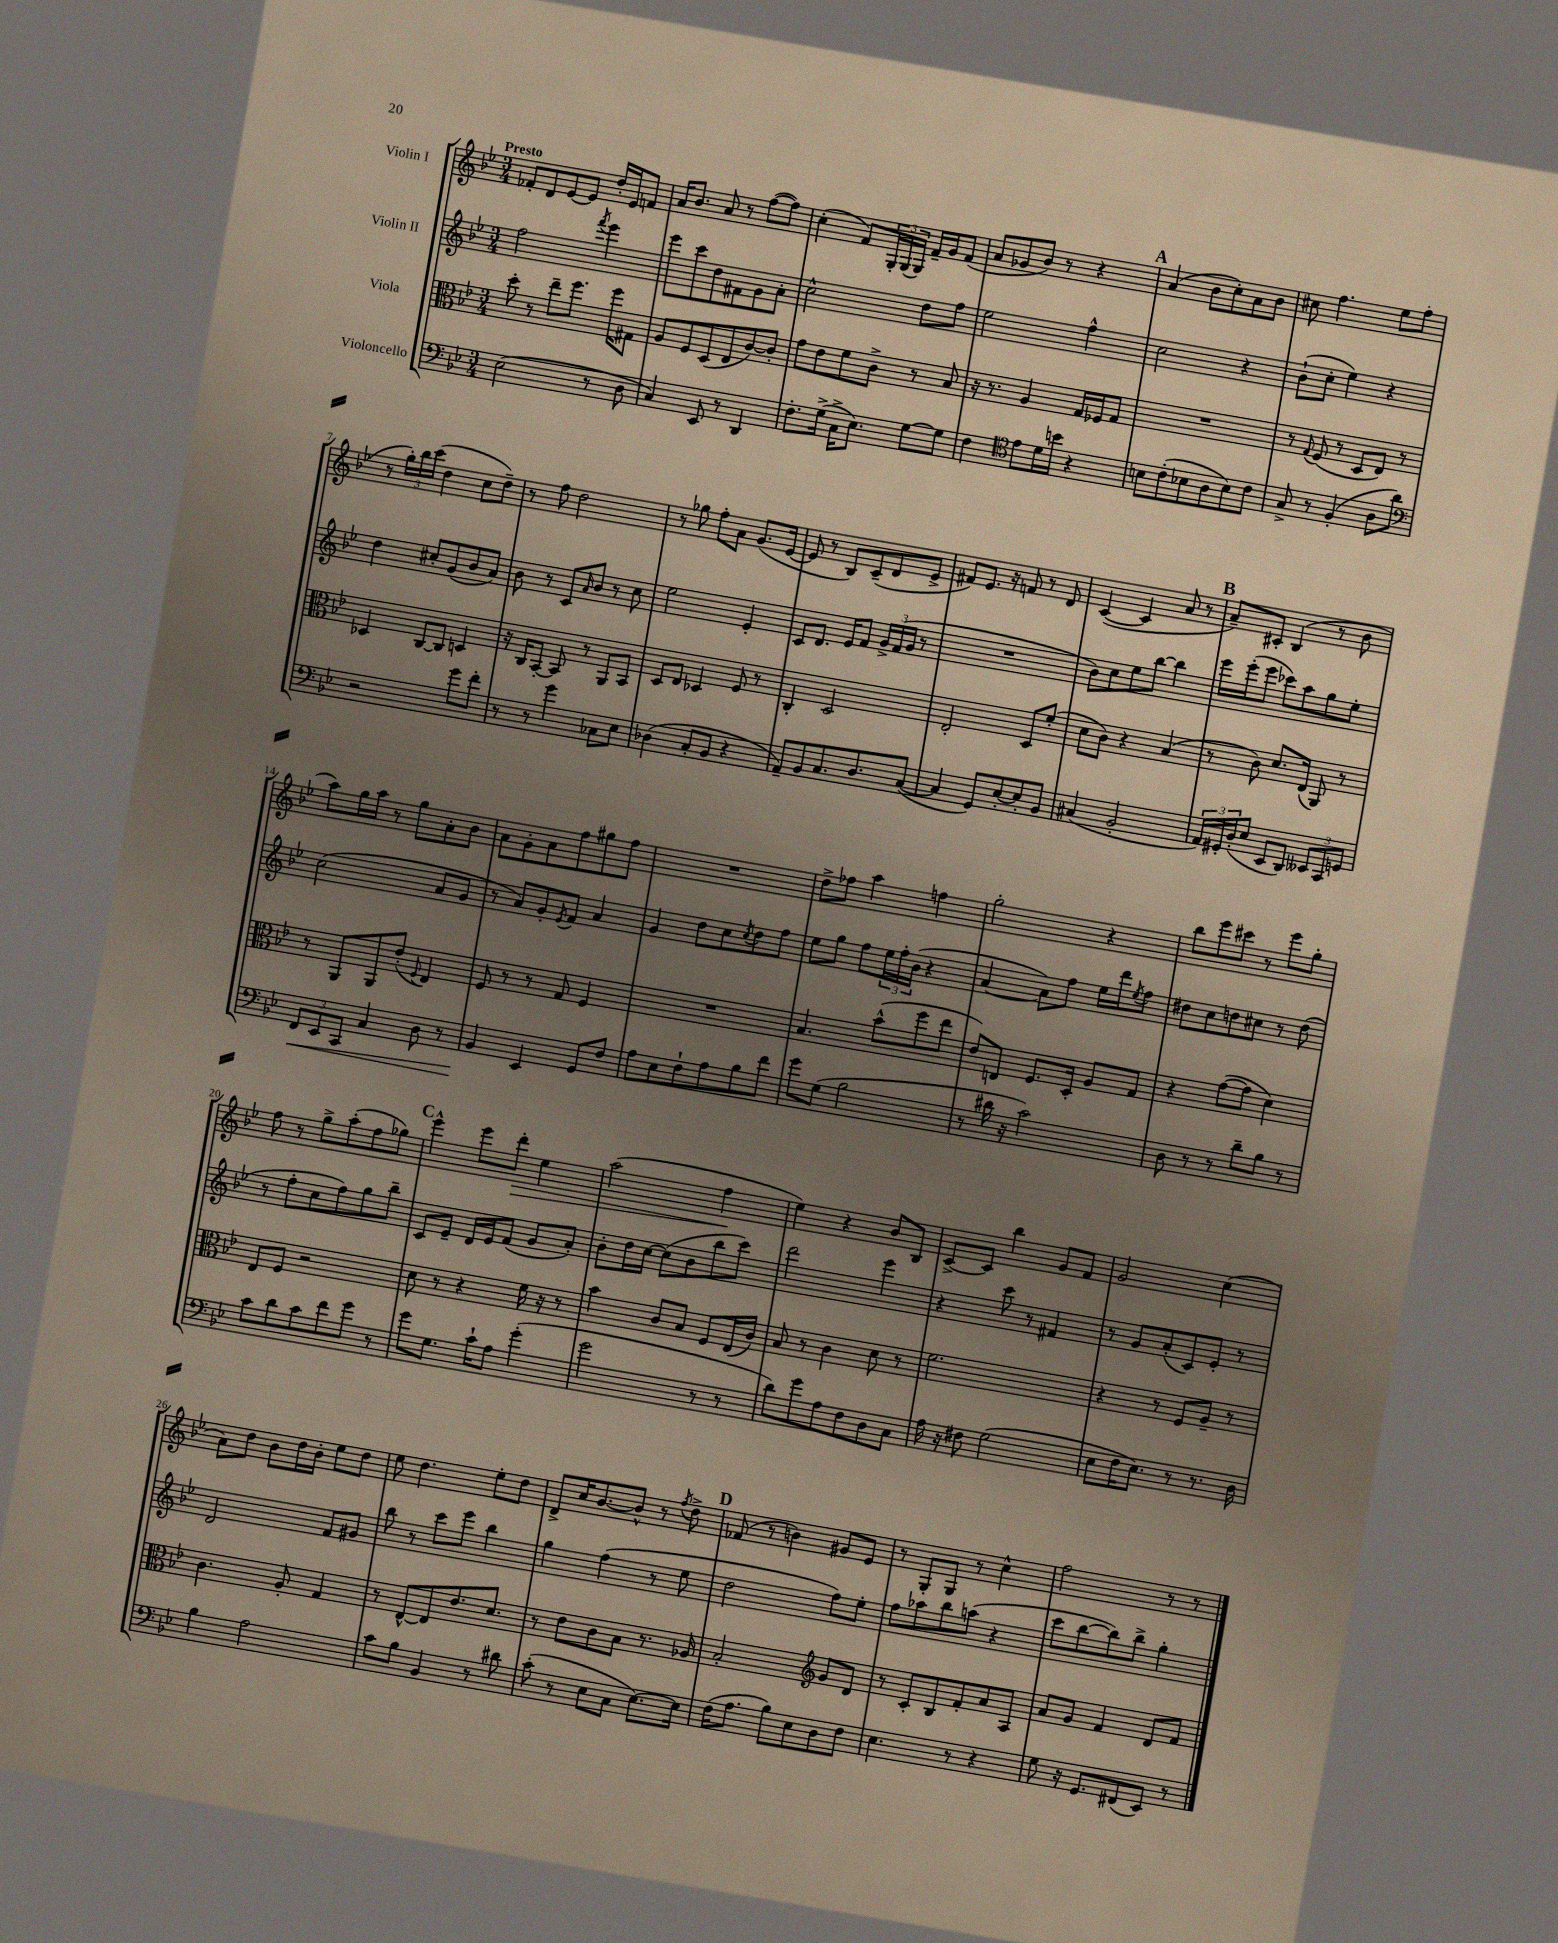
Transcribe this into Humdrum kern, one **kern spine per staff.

**kern	**dynam	**kern	**kern	**kern	**dynam
*part4	*part4	*part3	*part2	*part1	*part1
*staff4	*staff4	*staff3	*staff2	*staff1	*staff1
*I"Violoncello	*	*I"Viola	*I"Violin II	*I"Violin I	*
*clefF4	*	*clefC3	*clefG2	*clefG2	*
*k[b-e-]	*	*k[b-e-]	*k[b-e-]	*k[b-e-]	*
*M3/4	*	*M3/4	*M3/4	*M3/4	*
=1	=1	=1	=1	=1	=1
!	!	!	!	!LO:TX:a:B:t=Presto	!
(2E-\	.	8dd'\	2ff\	8f-X'/L	.
.	.	8r	.	8d/	.
.	.	8ee-~\L	.	[8e-/	.
.	.	8.ff\J	.	8e-/J]	.
.	.	.	8qfff/	.	.
8r	.	.	4eee-\	16dd'/LL	.
.	.	16ff\KL	.	16e-/J	.
8D\	.	8G#X\J	.	8fn/J	.
=2	=2	=2	=2	=2	=2
4C/)	.	8A/L	8eee-\L	16a/KL	.
.	.	.	.	8.b-/J	.
.	.	8F/	8ccc\	.	.
8EE-/	.	(8D/	8dd\	8a/	.
8r	.	8E-/	8f#X\	8r	.
4DD/	.	[8c/)	8g\	([8ff\L	.
.	.	8c'/J]	8a'\J	8ff\J])	.
=3	=3	=3	=3	=3	=3
8.F'\L	.	8g\L	2cc^^\	(4cc'\	.
.	.	8e-\	.	.	.
(16G^\Jk	.	.	.	.	.
16C^\KL	.	8f\	.	8f/L)	.
8.E-\J)	.	.	.	.	.
.	.	8c^\J	.	24G'/L	.
.	.	.	.	(24G/	.
.	.	.	.	24G/JJ)	.
[8G\L	.	8r	8dd\L	16f~/LL	.
.	.	.	.	16g/J	.
8G\J]	.	8B-/	8ff\J	(8f/J	.
=4	=4	=4	=4	=4	=4
4F\	.	16r	2ee-\	8a/L	.
.	.	8.r	.	.	.
.	.	.	.	8g-X/	.
*clefC4	*	*	*	*	*
8e-\L	.	4A/	.	8b-/J)	.
16d\L	.	.	.	8r	.
16bn\JJ	.	.	.	.	.
4r	.	16G/LL	4ff^^\	4r	.
.	.	16F-X/J	.	.	.
.	.	8G/J	.	.	.
!!LO:REH:place=s1:t=A
=5	=5	=5	=5	=5	=5
8Bn\L	.	2.r	2cc\	(4a/	.
(8c'\	.	.	.	.	.
8B-X\	.	.	.	8b-\L	.
8A\	.	.	.	8cc'\)	.
8B-\)	.	.	4r	8a\	.
8c\J	.	.	.	8b-\J	.
=6	=6	=6	=6	=6	=6
8G^/	.	8r	(8b-`\L	8cc#X\	.
.	.	8qqG/	.	.	.
8r	.	(8F/	8cc'\J	4.ff\	.
(4F'/	.	8r	4ee-\)	.	.
.	.	8D/L	.	.	.
8A\L	.	8E-/J)	4r	8ee-\L	.
8a\J)	.	8r	.	(8ff\J	.
!!LO:LB:g=z
=7	=7	=7	=7	=7	=7
*clefF4	*	*	*	*	*
2r	.	4D-X/	4dd\	8r	.
.	.	.	.	24gg'\LL)	.
.	.	.	.	24bb-\	.
.	.	.	.	(24ccc\JJ	.
.	.	[8C/L	8cc#X'/L	4dd\	.
.	.	8C/J]	(8g/	.	.
8g\L	.	4Dn/	8b-/	8cc\L	.
8f'\J	.	.	8a/J)	8dd~\J)	.
=8	=8	=8	=8	=8	=8
8r	.	16r	8b-\	8r	.
.	.	16C/KL	.	.	.
8r	.	[8BB-'/J	8r	8ff\	.
4g\	.	8BB-/]	8c/L	2dd\	.
.	.	.	16qqa/	.	.
.	.	8r	8b-/J	.	.
8C-X\L	.	8AA/L	8r	.	.
8E-\J	.	8BB-/J	8cc\	.	.
=9	=9	=9	=9	=9	=9
(4D-X\	.	8D/L	2ee-\	8r	.
.	.	8E-/J	.	8gg-X\	.
8C'/L	.	4D-X/	.	8ff'\L	.
8BB-/J	.	.	.	8a\J	.
4r	.	8F/	4e-'/	(8.g/L	.
.	.	8r	.	.	.
.	.	.	.	[16e-/Jk	.
=10	=10	=10	=10	=10	=10
8AA~/L)	.	4C'/	8c/L	8e-/]	.
8BB-/	.	.	8.d/J	8r	.
8.C/	.	2D/	.	8B-/L)	.
.	.	.	16e-/KL	.	.
.	.	.	8f/J	(8c~/	.
8.D/	.	.	.	.	.
.	.	.	24g^/LL	8d/	.
.	.	.	(24f/	.	.
.	.	.	24g/JJ	.	.
([8C/J	.	.	8r	8e-^/J	.
=11	=11	=11	=11	=11	=11
4C/]	.	2E-'/	2.r	8f#X/L)	.
.	.	.	.	8.e-/J	.
8GG/L)	.	.	.	.	.
.	.	.	.	16r	.
[8E-'/	.	.	.	8fn/	.
8E-'/]	.	8D/L	.	8r	.
8BB-/J	.	(8f'/J	.	8d/	.
=12	=12	=12	=12	=12	=12
(4C#X/	.	8d\L	8b-\L)	([4c/	.
.	.	8c\J)	8cc\	.	.
2BB-'/	.	4r	8ee-\	4c/]	.
.	.	.	[8bb-\J	.	.
.	.	(4B-/	4bb-\]	8a/	.
.	.	.	.	8r	.
!!LO:REH:place=s1:t=B
=13	=13	=13	=13	=13	=13
24AA/LL)	.	8r	16eee-\LL	8a~/L)	.
24GG#X'/	.	.	.	.	.
.	.	.	(16eee-'\J	.	.
(24D'/J	.	.	.	.	.
8E-/J	.	8c\)	8eee-\J	8c#X'/J	.
8EE-/L	.	8.d/L	8ccc-X\L)	(4B-/	.
8DD/J)	.	.	8aa\	.	.
.	.	(16E-/Jk	.	.	.
12EE--X/L	.	8AA/)	8gg\	8r	.
12CC/	.	.	.	.	.
.	.	8r	8ee-'\J	8b-\	.
12GGn/J	.	.	.	.	.
!!LO:LB:g=z
=14	=14	=14	=14	=14	=14
!	!LO:HP:b	!	!	!	!
12FF/L	<	8r	(2cc\	8aa\L)	.
12EE-/	.	.	.	.	.
.	.	8AA/L	.	16gg\L	.
12CC/J	.	.	.	.	.
.	.	.	.	16aa\JJ	.
4C/	.	8AA/	.	8r	.
.	.	(8e-'/J	.	8gg\L	.
.	.	8qqF/	.	.	.
8D\	.	4E-/)	8a/L	8a'\	.
8r	.	.	8g/J	8b-\J	.
=15	=15	=15	=15	=15	=15
4BB-/	.	8F/	8r	8a\L	.
.	.	8r	8a/L)	8g'\	.
4EE-/	[	8r	8g'/	8a\	.
.	.	.	8qe-/	.	.
.	.	8G/	8f/J	8ff\	.
8GG/L	.	4F/	4a/	8gg#X\	.
8F/J	.	.	.	8ff\J	.
=16	=16	=16	=16	=16	=16
8A\L	.	2.r	4g/	2.r	.
8E-\	.	.	.	.	.
8F`\	.	.	8dd\L	.	.
8A\	.	.	8cc\	.	.
.	.	.	8qcc/	.	.
8B-\	.	.	8dd\	.	.
8f\J	.	.	8ff\J	.	.
=17	=17	=17	=17	=17	=17
8g\L	.	4.B-/	8ee-\L	8dd^\L	.
(8G\J	.	.	8gg\J	8ff-X\J	.
2B-\	.	.	8ff\L	4aa\	.
.	.	(8b-^^\L	24ee-\L	.	.
.	.	.	24ff'\	.	.
.	.	.	(24b-\JJ	.	.
.	.	8ff\	4r	4ffn\	.
.	.	8ee-\J	.	.	.
=18	=18	=18	=18	=18	=18
8r	.	8e-/L)	[4a/	2gg'\	.
16d#X\	.	8En/J	.	.	.
16r	.	.	.	.	.
2c\)	.	8.F/L	8a\L])	.	.
.	.	.	8ff\J	.	.
.	.	16D'/Jk	.	.	.
.	.	8A/L	16ee-\LL	4r	.
.	.	.	16ddd\J	.	.
.	.	.	8qee-/	.	.
.	.	8G/J	8ff\J	.	.
=19	=19	=19	=19	=19	=19
8D\	.	4r	8dd#X\L	8bb-\L	.
8r	.	.	8cc\	8eee-\	.
8r	.	([8g\L	8ddn\	8ccc#X\J	.
8d~\L	.	8g\J]	8cc#X\J	8r	.
8B-\J	.	4d\)	8r	8eee-\L	.
8r	.	.	(8dd\	8gg'\J	.
!!LO:LB:g=z
=20	=20	=20	=20	=20	=20
8c\L	.	8E-/L	8r	8ff\	.
8d\	.	8F/J	8ff'\L	8r	.
8c\	.	2r	8cc\	8gg^\L	.
8f\	.	.	8ff\)	(8aa'\	.
8g\J	.	.	8gg\	8ff\	.
8r	.	.	8bb-~\J	8gg-X\J)	.
!!LO:REH:place=s1:t=C
=21	=21	=21	=21	=21	=21
8g\L	.	8d\	8c/L	4eee-^^\	.
8.G\J	.	8r	8e-~/J	.	.
.	.	4r	16d/LL	8eee-\L	.
16c`\KL	.	.	16e-/J	.	.
!	!	!	!	!	!LO:HP:b
8A\J	.	.	(8f/J	8ddd'\J	>
(4g'\	.	16f\	8g/L	4ee-\	.
.	.	16r	.	.	.
.	.	8r	8a'/J)	.	.
=22	=22	=22	=22	=22	=22
2g\	.	4b-\	8b-'\L	(2aa\	.
.	.	.	16dd\L	.	.
.	.	.	[16cc\JJ	.	.
.	.	8c/L	(8cc\L]	.	.
.	.	8B-/J	8b-\	.	.
8r	.	8F/L	8bb-\	4ff\	.
8r	.	(16E-/L	8ccc\J)	.	.
.	.	16c/JJ)	.	.	.
.	.	.	.	.	]
=23	=23	=23	=23	=23	=23
8d\L)	.	8B-/	2ddd\	4ee-\)	.
8g\	.	8r	.	.	.
8A\	.	4c\	.	4r	.
8F\	.	.	.	.	.
8D\	.	8d\	4eee-\	8b-/L	.
8C\J	.	8r	.	8B-/J	.
=24	=24	=24	=24	=24	=24
16A\	.	2.f\	4r	[8c^/L	.
16r	.	.	.	.	.
8F#X\	.	.	.	8c/J]	.
(2G\	.	.	8ccc\	4bb-\	.
.	.	.	8r	.	.
.	.	.	4f#X/	8g/L	.
.	.	.	.	8f/J	.
=25	=25	=25	=25	=25	=25
8E-\L	.	4r	8r	2g/	.
16F\K	.	.	8g/L	.	.
8.E-\J)	.	.	.	.	.
.	.	8r	(8a'/	.	.
8r	.	8F/L	8c/)	.	.
8.r	.	8A~/J	8e-'/J	(4cc\	.
.	.	8r	8r	.	.
16D\	.	.	.	.	.
!!LO:LB:g=z
=26	=26	=26	=26	=26	=26
4B-\	.	4.c\	2d/	8a\L)	.
.	.	.	.	8dd\J	.
2A\	.	.	.	8b-\L	.
.	.	8A'/	.	16dd\L	.
.	.	.	.	16b-'\JJ	.
.	.	4G/	8f/L	8ee-\L	.
.	.	.	8g#X/J	8dd\J	.
=27	=27	=27	=27	=27	=27
8c\L	.	8r	8bb-\	8ee-\	.
8B-\J	.	[8E-^^/L	8r	4.dd\	.
4BB-/	.	8E-/]	8ccc\L	.	.
.	.	8.e-/	8eee-\J	.	.
8r	.	.	4bb-\	8ee-'\L	.
.	.	8.d/J	.	.	.
8d#X\	.	.	.	8dd\J	.
=28	=28	=28	=28	=28	=28
(8c'\	.	8r	4gg\	8d^/L	.
8r	.	8e-\L	.	16cc/K	.
.	.	.	.	[8.b-/	.
8E-\L	.	8c\	(4ff\	.	.
8C\J	.	8B-\J	.	8b-^^/J]	.
[8.E-\L)	.	8.r	8r	8r	.
.	.	.	.	8qff/	.
.	.	.	8ee-\	8dd^\	.
16E-\Jk]	.	16A-X/	.	.	.
!!LO:REH:place=s1:t=D
=29	=29	=29	=29	=29	=29
(16F\KL	.	2B-'/	2dd\	(8f-X/	.
8.A\J	.	.	.	.	.
.	.	.	.	8r	.
8B-\L)	.	.	.	4bn\)	.
8E-\	.	.	.	.	.
*	*	*clefG2	*	*	*
8D\	.	8g/L	8ff\L)	8g#X/L	.
8F\J	.	8d/J	8ee-'\J	8e-/J	.
=30	=30	=30	=30	=30	=30
4.E-\	.	8r	8ff\L	8r	.
.	.	8c'/L	8aa-X\	8G'/L	.
.	.	8B-/	8bb-\	8G/J	.
8r	.	8f'/	(8aan\J	8r	.
4r	.	8a/	4r	4cc^^\	.
.	.	8A/J	.	.	.
=31	=31	=31	=31	=31	=31
8G\	.	8a/L	8ccc\L	2ff\	.
16r	.	8g/J	[8bb-\	.	.
8.GG/L	.	.	.	.	.
.	.	4f/	8bb-\])	.	.
(8FF#X/	.	.	8bb-^\J	.	.
8EE-/J)	.	8d/L	4gg'\	8r	.
8r	.	8f/J	.	8r	.
==	==	==	==	==	==
*-	*-	*-	*-	*-	*-
